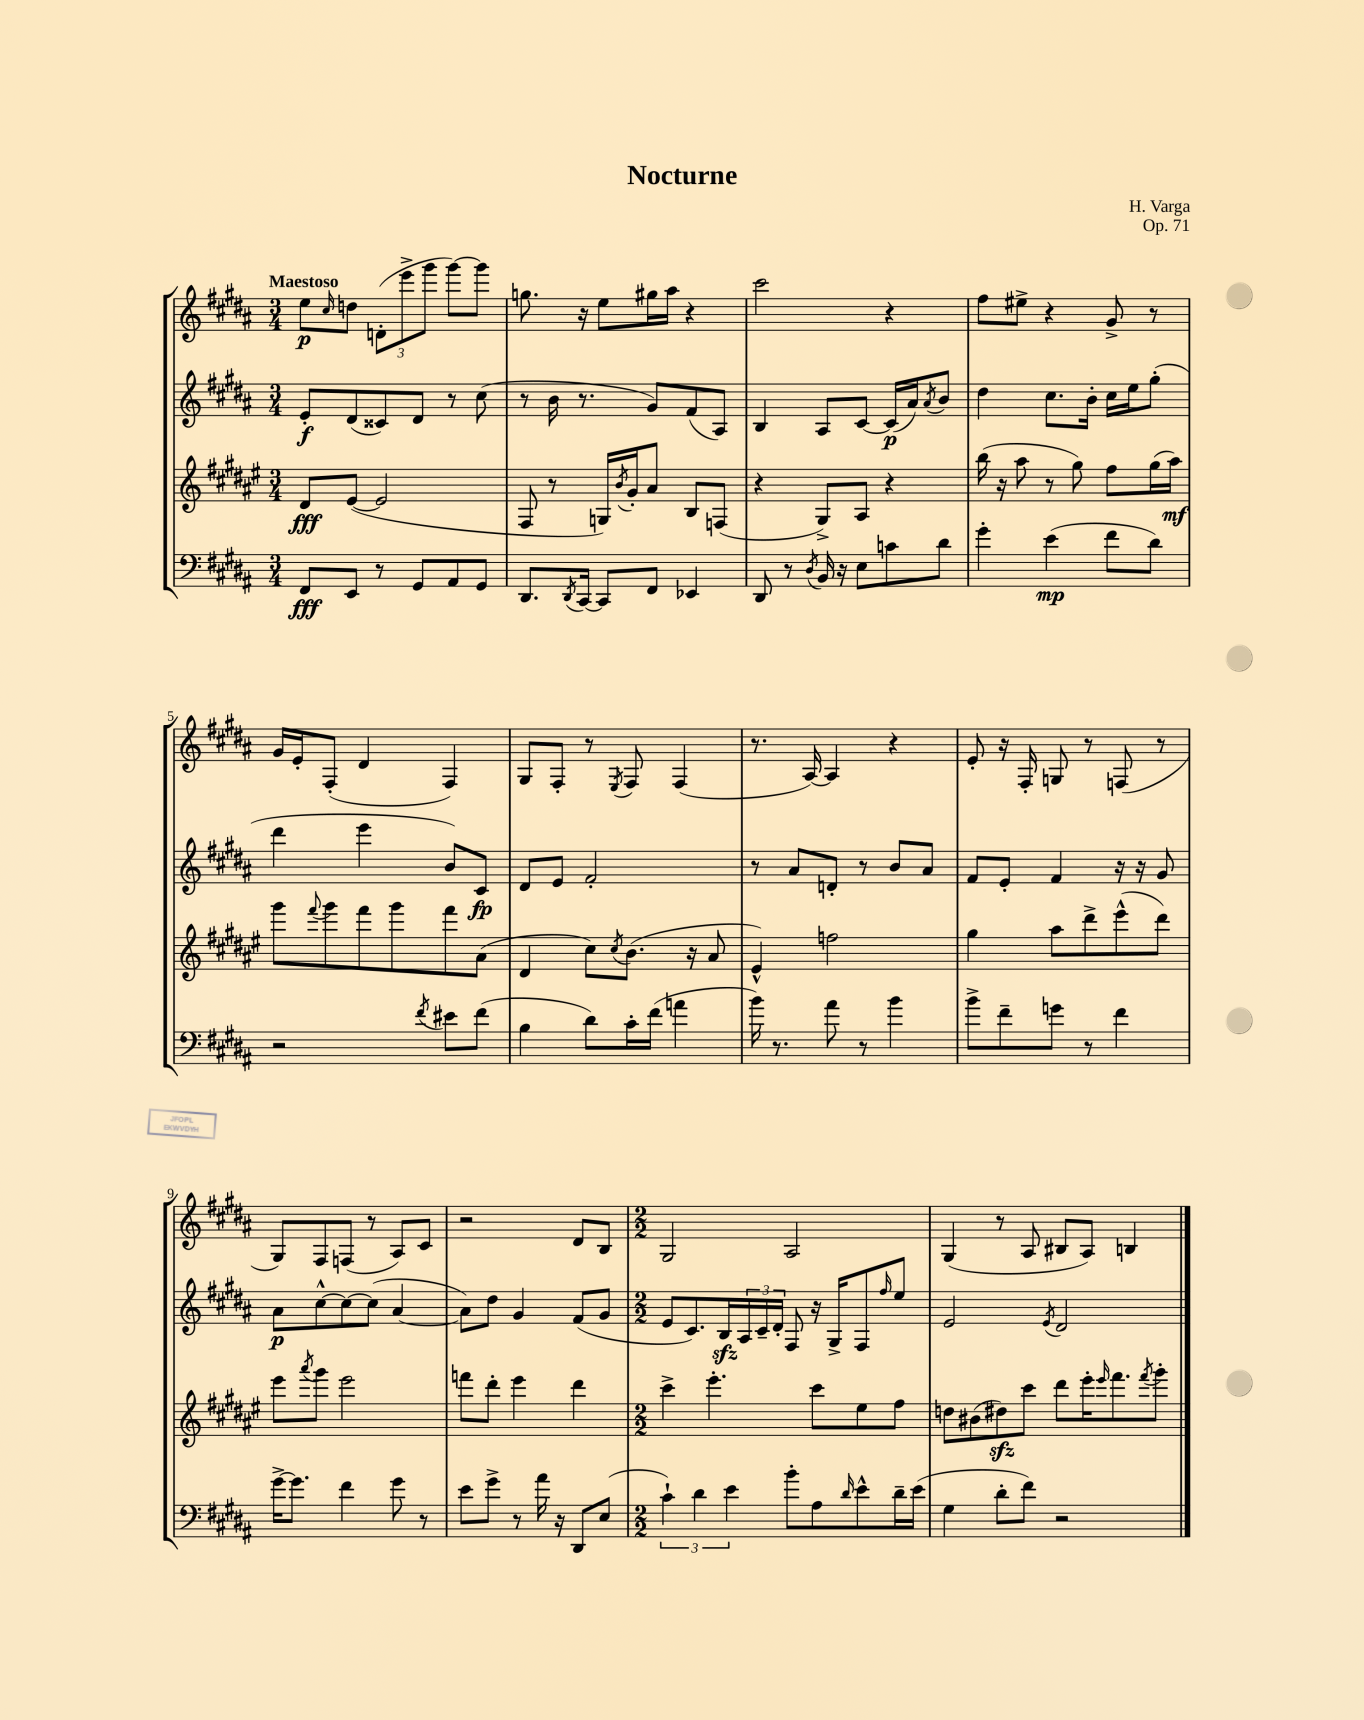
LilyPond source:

\header { title = "Nocturne" composer = "H. Varga" opus = "Op. 71" }
<<
\new StaffGroup <<
\new Staff = "s0" {
    \clef treble \key b \major \numericTimeSignature \time 3/4 \tempo "Maestoso"
    e''8\p \grace { cis''16 } d''8 \tuplet 3/2 { d'8-.( e'''8-> gis'''8 } gis'''8~) gis'''8 |
    g''8. r16 e''8 gis''16 ais''16 r4 |
    cis'''2 r4 |
    fis''8 eis''8-> r4 gis'8-> r8 |
    gis'16 e'16-. fis8-.( dis'4 fis4) |
    gis8 fis8-. r8 \acciaccatura { e8 } fis8 fis4( |
    r8. ais16~) ais4 r4 |
    e'8-. r16 fis16-. g8 r8 f8( r8 |
    gis8) fis8 f8( r8 ais8) cis'8 |
    r2 dis'8 b8 |
    \numericTimeSignature \time 2/2 gis2 ais2 |
    gis4( r8 ais8 bis8 ais8) b4 \bar "|." |
}
\new Staff = "s1" {
    \clef treble \key b \major \numericTimeSignature \time 3/4
    e'8-.\f dis'8( cisis'8) dis'8 r8 cis''8( |
    r8 b'16 r8. gis'8) fis'8( ais8) |
    b4 ais8 cis'8~ cis'16\p( ais'16) \acciaccatura { ais'8 } b'8 |
    dis''4 cis''8. b'16-. cis''16 e''16 gis''8-.( |
    dis'''4 e'''4 b'8) cis'8\fp |
    dis'8 e'8 fis'2-. |
    r8 ais'8 d'8-. r8 b'8 ais'8 |
    fis'8 e'8-. fis'4 r16 r16 gis'8 |
    ais'8\p cis''8~-^ cis''8~ cis''8( ais'4~ |
    ais'8) dis''8 gis'4 fis'8( gis'8 |
    \numericTimeSignature \time 2/2 e'8 cis'8.) b16\sfz \tuplet 3/2 { ais16 cis'16-- dis'16-. } fis8 r16 gis16-> fis8 \grace { fis''16 } e''8 |
    e'2 \acciaccatura { e'8 } dis'2 \bar "|." |
}
\new Staff = "s2" {
    \clef treble \key fis \major \numericTimeSignature \time 3/4
    dis'8\fff eis'8~( eis'2 |
    fis8 r8 g16) \acciaccatura { b'8 } gis'16-. ais'8 b8 f8( |
    r4 gis8->) ais8 r4 |
    b''16( r16 ais''8 r8 gis''8) fis''8 gis''16( ais''16\mf) |
    gis'''8 \appoggiatura { fis'''8 } gis'''8 fis'''8 gis'''8 fis'''8 ais'8( |
    dis'4 cis''8) \acciaccatura { cis''8 } b'8.( r16 ais'8 |
    eis'4-^) f''2 |
    gis''4 ais''8 dis'''8-> eis'''8-^( dis'''8) |
    eis'''8 \acciaccatura { ais'''8 } gis'''8 eis'''2 |
    f'''8 dis'''8-. eis'''4 dis'''4 |
    \numericTimeSignature \time 2/2 cis'''4-> eis'''4.-. cis'''8 eis''8 fis''8 |
    d''8 bis'8( dis''8\sfz) cis'''8 dis'''8 eis'''16-. \grace { eis'''16 } fis'''8. \acciaccatura { fis'''8 } gis'''8-. \bar "|." |
}
\new Staff = "s3" {
    \clef bass \key b \major \numericTimeSignature \time 3/4
    fis,8\fff e,8 r8 gis,8 ais,8 gis,8 |
    dis,8. \acciaccatura { dis,8 } cis,16~ cis,8 fis,8 ees,4 |
    dis,8 r8 \acciaccatura { dis8 } b,16 r16 e8 c'8 dis'8 |
    gis'4-. e'4\mp( fis'8 dis'8) |
    r2 \acciaccatura { fis'8 } eis'8 fis'8( |
    b4 dis'8) cis'16-. fis'16( a'4 |
    b'16) r8. ais'8 r8 b'4 |
    b'8-> fis'8-- g'8 r8 fis'4 |
    gis'16~-> gis'8. fis'4 gis'8 r8 |
    e'8 gis'8-> r8 ais'16 r16 dis,8 e8( |
    \numericTimeSignature \time 2/2 \tuplet 3/2 { cis'4-!) dis'4 e'4 } b'8-. ais8 \grace { dis'16 } e'8-^ dis'16-- e'16( |
    gis4 dis'8-. fis'8) r2 \bar "|." |
}
>>
>>
